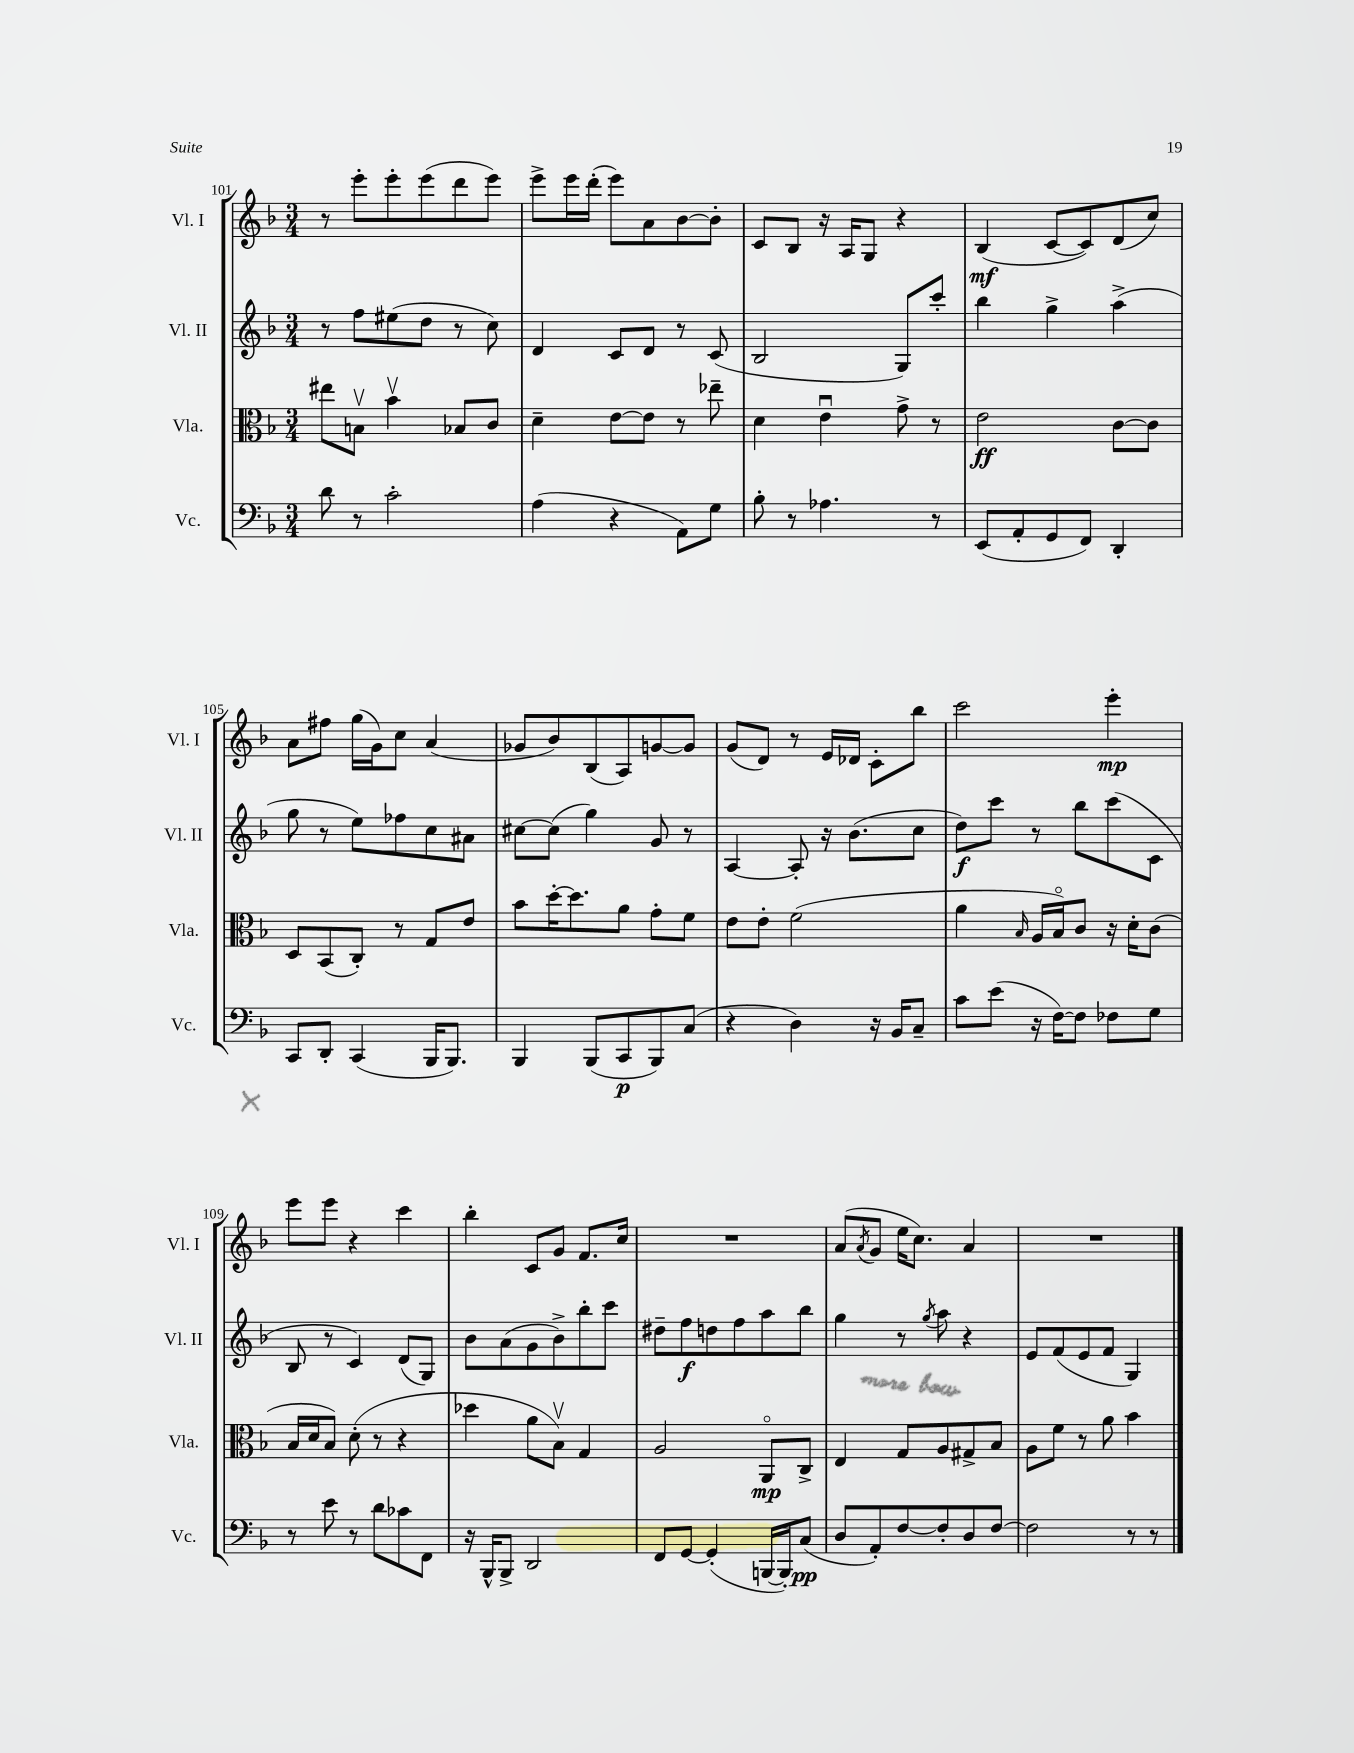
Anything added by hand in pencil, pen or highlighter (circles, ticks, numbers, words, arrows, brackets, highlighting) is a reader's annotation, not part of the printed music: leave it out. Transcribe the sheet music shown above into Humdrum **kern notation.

**kern	**dynam	**kern	**dynam	**kern	**dynam	**kern	**dynam
*part4	*part4	*part3	*part3	*part2	*part2	*part1	*part1
*staff4	*staff4	*staff3	*staff3	*staff2	*staff2	*staff1	*staff1
*I"Vc.	*	*I"Vla.	*	*I"Vl. II	*	*I"Vl. I	*
*I'Vc.	*	*I'Vla.	*	*I'Vl. II	*	*I'Vl. I	*
*clefF4	*	*clefC3	*	*clefG2	*	*clefG2	*
*k[b-]	*	*k[b-]	*	*k[b-]	*	*k[b-]	*
*M3/4	*	*M3/4	*	*M3/4	*	*M3/4	*
=101	=101	=101	=101	=101	=101	=101	=101
8d\	.	8ee#X\L	.	8r	.	8r	.
8r	.	8Bnv\J	.	8ff\L	.	8eee'\L	.
2c'\	.	4b-v\	.	(8ee#X\	.	8eee'\	.
.	.	.	.	8dd\J	.	(8eee\	.
.	.	8B-X/L	.	8r	.	8ddd\	.
.	.	8c/J	.	8cc\)	.	8eee\J)	.
=102	=102	=102	=102	=102	=102	=102	=102
(4A\	.	4d~\	.	4d/	.	8eee^\L	.
.	.	.	.	.	.	16eee\L	.
.	.	.	.	.	.	(16ddd'\JJ	.
4r	.	[8e\L	.	8c/L	.	8eee\L)	.
.	.	8e\J]	.	8d/J	.	8a\	.
8AA\L)	.	8r	.	8r	.	[8b-\	.
8G\J	.	8ee-X~\	.	(8c/	.	8b-'\J]	.
=103	=103	=103	=103	=103	=103	=103	=103
8B-'\	.	4d\	.	2B-/	.	8c/L	.
8r	.	.	.	.	.	8B-/J	.
4.A-X\	.	4eu\	.	.	.	16r	.
.	.	.	.	.	.	16A/KL	.
.	.	.	.	.	.	8G/J	.
.	.	8g^\	.	8G/L)	.	4r	.
8r	.	8r	.	8ccc'/J	.	.	.
=104	=104	=104	=104	=104	=104	=104	=104
(8EE/L	.	2e\	ff	4bb-\	.	(4B-/	mf
8AA'/	.	.	.	.	.	.	.
8GG/	.	.	.	4gg^\	.	[8c/L	.
8FF/J)	.	.	.	.	.	8c/])	.
4DD'/	.	[8c\L	.	(4aa^\	.	(8d/	.
.	.	8c\J]	.	.	.	8cc/J)	.
!!LO:LB:g=z
=105	=105	=105	=105	=105	=105	=105	=105
8CC/L	.	8D/L	.	8gg\	.	8a\L	.
8DD'/J	.	(8BB-/	.	8r	.	8ff#X\J	.
(4CC/	.	8C'/J)	.	8ee\L)	.	(16gg\LL	.
.	.	.	.	.	.	16g\J)	.
.	.	8r	.	8ff-X\	.	8cc\J	.
16BBB-/KL	.	8G/L	.	8cc\	.	(4a/	.
8.BBB-/J)	.	.	.	.	.	.	.
.	.	8e/J	.	8a#X\J	.	.	.
=106	=106	=106	=106	=106	=106	=106	=106
4BBB-/	.	8b-\L	.	[8cc#X\L	.	8g-X/L	.
.	.	[16dd'\K	.	(8cc#\J]	.	8b-/)	.
.	.	8.dd\]	.	.	.	.	.
(8BBB-/L	.	.	.	4gg\)	.	(8B-/	.
8CC/	p	8a\J	.	.	.	8A/)	.
8BBB-/)	.	8g'\L	.	8g/	.	[8gn/	.
(8C/J	.	8f\J	.	8r	.	8g/J]	.
=107	=107	=107	=107	=107	=107	=107	=107
4r	.	8e\L	.	[4A/	.	(8g/L	.
.	.	8e'\J	.	.	.	8d/J)	.
4D\)	.	(2f\	.	8A'/]	.	8r	.
.	.	.	.	16r	.	16e/LL	.
.	.	.	.	(8.b-\L	.	16d-X/JJ	.
16r	.	.	.	.	.	8c'\L	.
16BB-/KL	.	.	.	.	.	.	.
8C~/J	.	.	.	8cc\J	.	8bb-\J	.
=108	=108	=108	=108	=108	=108	=108	=108
8c\L	.	4a\	.	8dd\L)	f	2ccc\	.
(8e\J	.	.	.	8ccc\J	.	.	.
.	.	16qqB-/	.	.	.	.	.
16r	.	16A/LL	.	8r	.	.	.
[16F\KL)	.	16B-/J)	.	.	.	.	.
8F\J]	.	8c/J	.	8bb-\L	.	.	.
8F-X\L	.	16r	.	(8ccc\	.	4eee'\	mp
.	.	16d'\KL	.	.	.	.	.
8G\J	.	(8c\J	.	8c\J	.	.	.
!!LO:LB:g=z
=109	=109	=109	=109	=109	=109	=109	=109
8r	.	16B-/LL	.	8B-/	.	8eee\L	.
.	.	16d/J	.	.	.	.	.
8e\	.	8B-/J)	.	8r	.	8eee\J	.
8r	.	(8d'\	.	4c/)	.	4r	.
8d\L	.	8r	.	.	.	.	.
8c-X\	.	4r	.	(8d/L	.	4ccc\	.
8FF\J	.	.	.	8G/J)	.	.	.
=110	=110	=110	=110	=110	=110	=110	=110
16r	.	4dd-X\	.	8b-\L	.	4bb-'\	.
16BBB-^^/KL	.	.	.	.	.	.	.
8BBB-^/J	.	.	.	(8a\	.	.	.
2DD/	.	8a\L	.	8g\	.	8c/L	.
.	.	8B-v\J)	.	8b-^\)	.	8g/J	.
.	.	4G/	.	8bb-'\	.	8.f/L	.
.	.	.	.	8ccc\J	.	.	.
.	.	.	.	.	.	16cc/Jk	.
=111	=111	=111	=111	=111	=111	=111	=111
8FF/L	.	2A/	.	8dd#X~\L	.	2.r	.
[8GG/J	.	.	.	8ff\	f	.	.
(4GG'/]	.	.	.	8ddn\	.	.	.
.	.	.	.	8ff\	.	.	.
[16BBBn/LL	.	8AA/L	mp	8aa\	.	.	.
16BBB'/J])	.	.	.	.	.	.	.
(8C/J	pp	8C^/J	.	8bb-\J	.	.	.
=112	=112	=112	=112	=112	=112	=112	=112
8D/L	.	4E/	.	4gg\	.	(8a/L	.
.	.	.	.	.	.	8qa/	.
8AA'/)	.	.	.	.	.	8g/J	.
[8F/	.	8G/L	.	8r	.	16ee\KL	.
.	.	.	.	.	.	8.cc\J)	.
.	.	.	.	8qgg/	.	.	.
8F'/]	.	8A/	.	8aa\	.	.	.
8D/	.	8G#X^/	.	4r	.	4a/	.
[8F/J	.	8B-/J	.	.	.	.	.
=113	=113	=113	=113	=113	=113	=113	=113
2F\]	.	8A\L	.	8e/L	.	2.r	.
.	.	8f\J	.	(8f/	.	.	.
.	.	8r	.	8e/	.	.	.
.	.	8a\	.	8f/J	.	.	.
8r	.	4b-\	.	4G/)	.	.	.
8r	.	.	.	.	.	.	.
==	==	==	==	==	==	==	==
*-	*-	*-	*-	*-	*-	*-	*-
